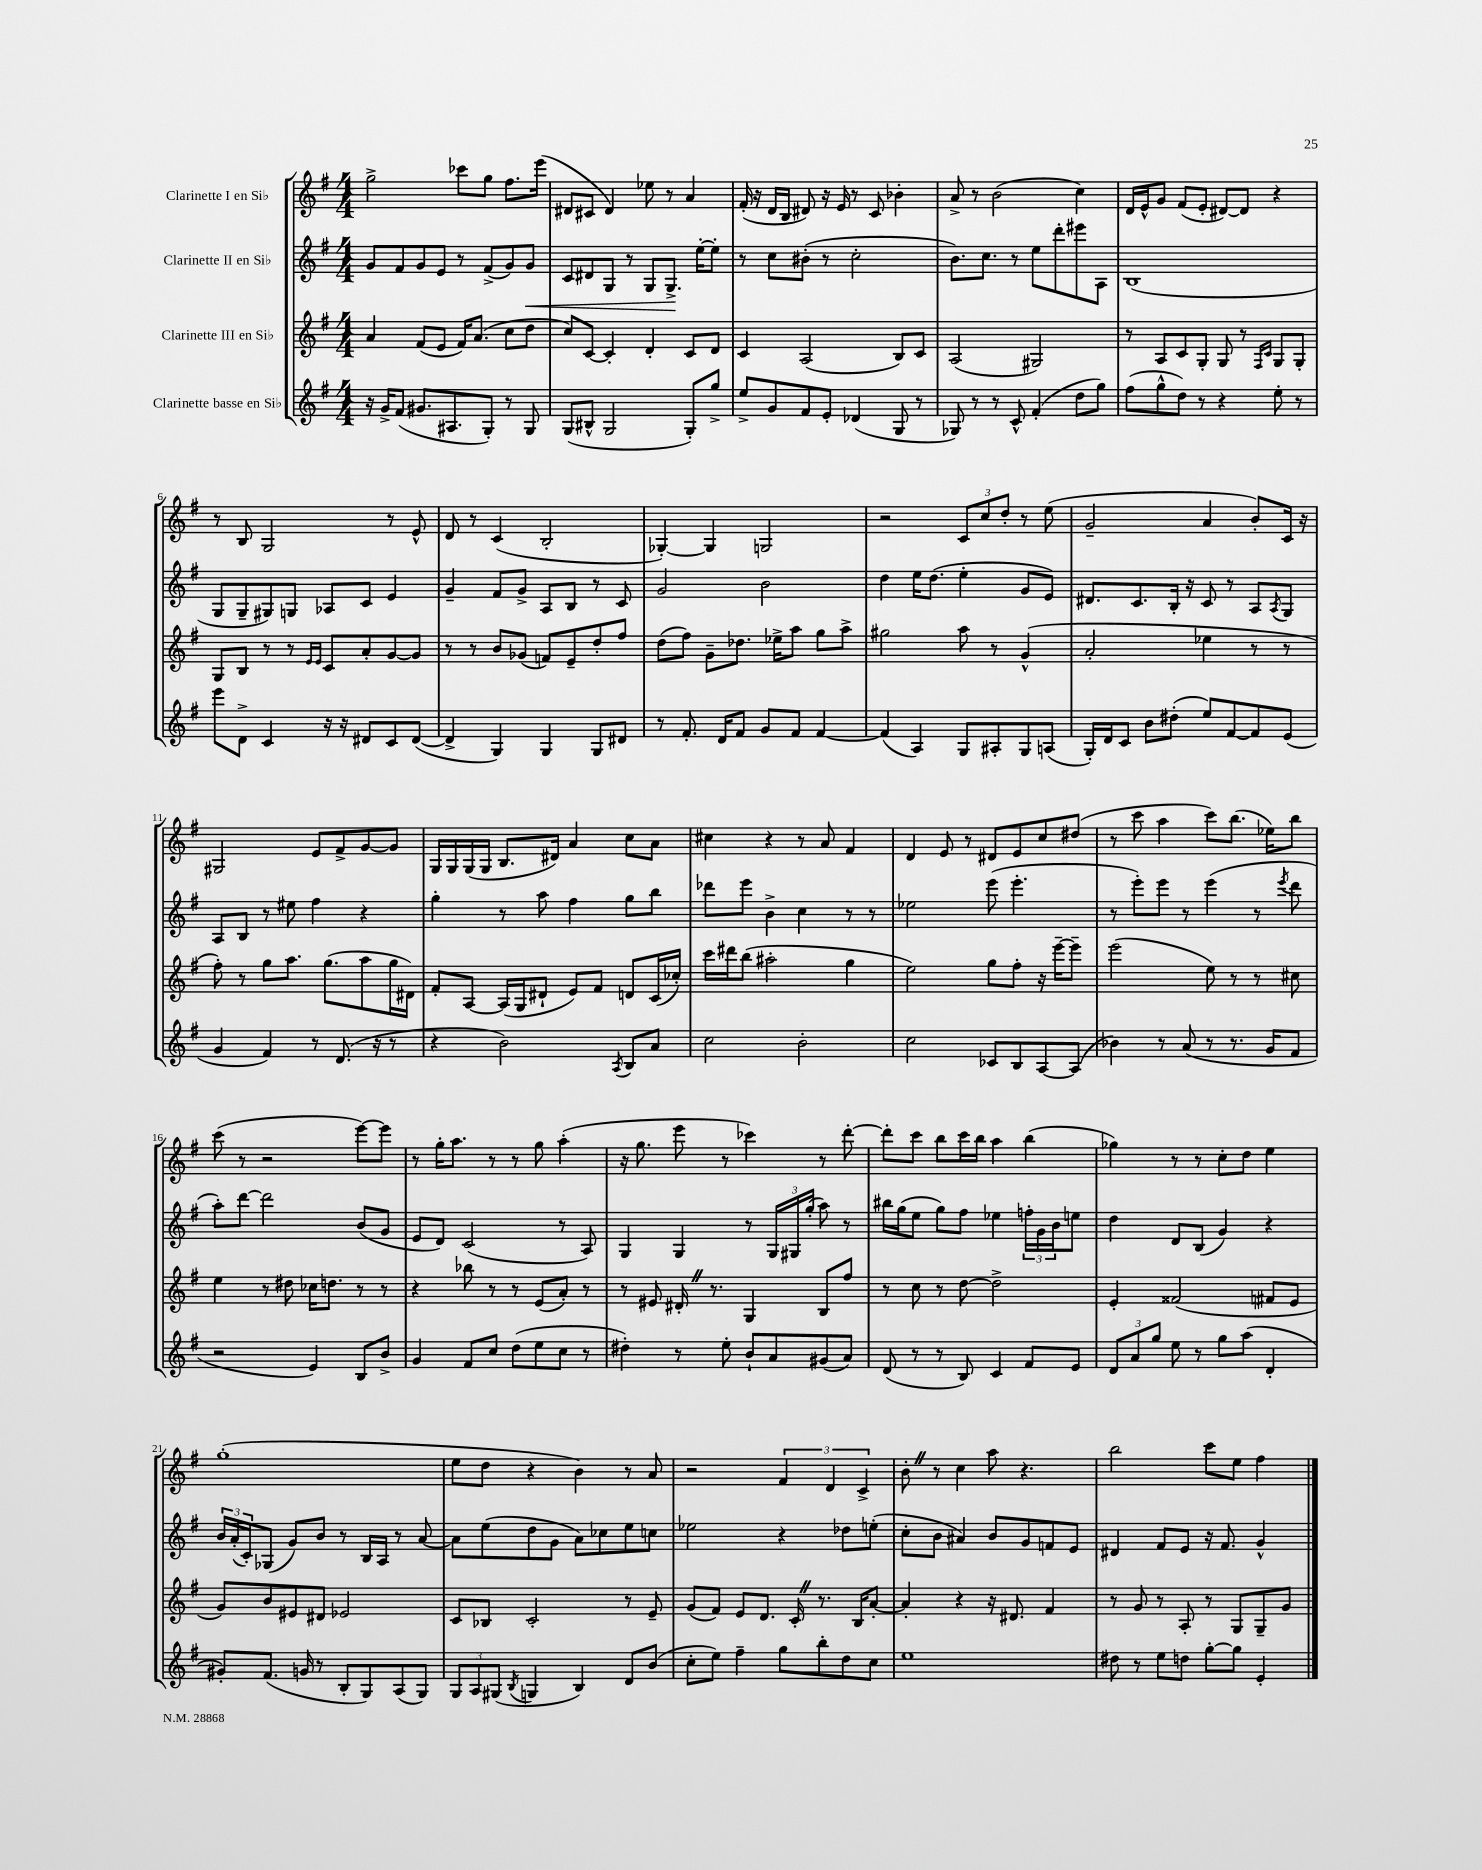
<<
\new StaffGroup <<
\new Staff = "s0" \with { instrumentName = "Clarinette I en Sib" } {
    \clef treble \key g \major \numericTimeSignature \time 4/4
    g''2-> ces'''8 g''8 fis''8. e'''16( |
    dis'8 cis'8 dis'4) ees''8 r8 a'4 |
    fis'16-.( r16 d'16 b16 dis'8) r16 e'16 r8 c'8 bes'4-. |
    a'8-> r8 b'2( c''4) |
    d'16 e'16-^ g'8 fis'8( e'8-. dis'8~) dis'8 r4 |
    r8 b8 g2 r8 e'8-^ |
    d'8 r8 c'4( b2-. |
    ges4~-.) ges4 g2 |
    r2 \tuplet 3/2 { c'8 c''8 d''8-. } r8 e''8( |
    g'2-- a'4 b'8-.) c'16 r16 |
    gis2 e'8 fis'8-> g'8~ g'8 |
    g16 g16 g16( g16 b8. dis'16) a'4 c''8 a'8 |
    cis''4 r4 r8 a'8 fis'4 |
    d'4 e'8 r8 dis'8 e'8 c''8 dis''8( |
    r8 c'''8 a''4 c'''8) b''8.( ees''16) b''8 |
    c'''8( r8 r2 e'''8~) e'''8 |
    r8 g''16-. a''8. r8 r8 g''8 a''4-.( |
    r16 g''8. e'''8 r8 ces'''4) r8 d'''8~-. |
    d'''8-. c'''8 b''8 c'''16 b''16 a''4 b''4( |
    ges''4) r8 r8 c''8-. d''8 e''4 |
    g''1-.( |
    e''8 d''8 r4 b'4) r8 a'8 |
    r2 \tuplet 3/2 { fis'4 d'4 c'4-> } |
    b'8-. \once \override BreathingSign.text = \markup { \musicglyph "scripts.caesura.straight" } \breathe r8 c''4 a''8 r4. |
    b''2 c'''8 e''8 fis''4 \bar "|." |
}
\new Staff = "s1" \with { instrumentName = "Clarinette II en Sib" } {
    \clef treble \key g \major \numericTimeSignature \time 4/4
    g'8 fis'8 g'8 e'8 r8 fis'8->( g'8) g'8\< |
    c'8 dis'8 g8 r8 g8 g8.->\! e''16~-. e''8-. |
    r8 c''8 bis'8-.( r8 c''2-. |
    b'8.) c''8. r8 e''8 d'''8-. eis'''8 a8 |
    b1( |
    g8 g8-- gis8) g8 aes8 c'8 e'4 |
    g'4-- fis'8 g'8-> a8 b8 r8 c'8 |
    g'2 b'2 |
    d''4 e''16 d''8.( e''4-. g'8 e'8) |
    dis'8. c'8. b16-. r16 c'8 r8 a8 \acciaccatura { a8 } g8 |
    a8 b8 r8 eis''8 fis''4 r4 |
    g''4-. r8 a''8 fis''4 g''8 b''8 |
    des'''8 e'''8 b'4-> c''4 r8 r8 |
    ees''2 e'''8( e'''4.-. |
    r8 e'''8-.) e'''8 r8 e'''4( r8 \acciaccatura { e'''8 } d'''8 |
    a''8-.) d'''8~ d'''2 b'8( g'8 |
    e'8 d'8) c'2( r8 a8) |
    g4 g4 r8 \tuplet 3/2 { g16 gis16 g''16-.( } a''8) r8 |
    bis''16 g''16( e''8 g''8) fis''8 ees''4 \tuplet 3/2 { f''16-. g'16 b'16 } e''8 |
    d''4 d'8 b8( g'4) r4 |
    \tuplet 3/2 { b'16 a'16-.( c'16-.) } ges8( g'8) b'8 r8 b16 a16 r8 a'8~ |
    a'8 e''8( d''8 g'8 a'8) ces''8 e''8 c''8 |
    ees''2 r4 des''8 e''8-.( |
    c''8-. b'8 ais'4) b'8 g'8 f'8 e'8 |
    dis'4 fis'8 e'8 r16 fis'8. g'4-^ \bar "|." |
}
\new Staff = "s2" \with { instrumentName = "Clarinette III en Sib" } {
    \clef treble \key g \major \numericTimeSignature \time 4/4
    a'4 fis'8( e'8 fis'16) a'8.( c''8 d''8 |
    c''8) c'8~ c'4-. d'4-. c'8 d'8 |
    c'4 a2( b8) c'8 |
    a2( gis2) |
    r8 a8 c'8 g8-. g8 r8 \grace { fis16 c'16 } g8 g8-. |
    g8 b8 r8 r8 \grace { e'16 e'16 } c'8 a'8-. g'8~ g'8 |
    r8 r8 b'8 ges'8( f'8) e'8-- d''8-. fis''8 |
    d''8( fis''8) g'8-- des''8. ees''16-> a''8 g''8 a''8-> |
    gis''2 a''8 r8 g'4-^( |
    a'2-. ees''4 r8 r8 |
    fis''8-.) r8 g''8 a''8. g''8.( a''8 g''16 dis'16) |
    fis'8-. a8~ a16( g16 dis'8-! e'8) fis'8 d'8 c'16( ces''16-.) |
    c'''16 dis'''16 b''8( ais''2-. g''4 |
    e''2) g''8 fis''8-. r16 e'''16~-- e'''8-- |
    e'''2( e''8) r8 r8 cis''8 |
    e''4 r8 dis''8 ces''16 d''8. r8 r8 |
    r4 bes''8 r8 r8 e'8( a'8-.) r8 |
    r8 eis'8 dis'16-. \once \override BreathingSign.text = \markup { \musicglyph "scripts.caesura.straight" } \breathe r8. g4 b8 fis''8 |
    r8 c''8 r8 d''8~ d''2-> |
    e'4-. fisis'2( fis'8 e'8 |
    g'8) b'8 eis'8 dis'8 ees'2 |
    c'8 bes8 c'2-. r8 e'8-- |
    g'8( fis'8) e'8 d'8. c'16-. \once \override BreathingSign.text = \markup { \musicglyph "scripts.caesura.straight" } \breathe r8. b16 a'8~-. |
    a'4-. r4 r16 dis'8. fis'4 |
    r8 g'8 r8 a8-. r8 g8 g8-- g'8 \bar "|." |
}
\new Staff = "s3" \with { instrumentName = "Clarinette basse en Sib" } {
    \clef treble \key g \major \numericTimeSignature \time 4/4
    r16 g'16-> fis'8( gis'8. ais8. g8-.) r8 g8 |
    g8( bis8-^ g2 g8-.) g''8-> |
    e''8-> g'8 fis'8 e'8-. des'4( g8 r8 |
    ges8) r8 r8 c'8-^ fis'4-.( d''8 g''8) |
    fis''8( g''8-^ d''8) r8 r4 e''8-. r8 |
    e'''8 d'8-> c'4 r16 r16 dis'8 c'8 dis'8~( |
    dis'4-> g4) g4 g8 dis'8 |
    r8 fis'8.-. d'16 fis'8 g'8 fis'8 fis'4~ |
    fis'4( a4) g8 ais8-. g8 a8( |
    g16-.) d'16 c'8 b'8 dis''8-.( e''8) fis'8~ fis'8 e'8( |
    g'4 fis'4) r8 d'8.( r16 r8 |
    r4 b'2) \acciaccatura { a8 } b8 a'8 |
    c''2 b'2-. |
    c''2 ces'8 b8 a8~ a8( |
    bes'4) r8 a'8( r8 r8. g'16 fis'8 |
    r2 e'4) b8 b'8-> |
    g'4 fis'8 c''8 d''8( e''8 c''8 r8 |
    dis''4-.) r8 e''8-. b'8-! a'8 gis'8( a'8) |
    d'8( r8 r8 b8) c'4 fis'8 e'8 |
    \tuplet 3/2 { d'8 a'8 g''8 } e''8 r8 g''8 a''8( d'4-. |
    gis'8-.) fis'8.( g'16 r8 b8-. g8) a8( g8) |
    \tuplet 3/2 { g8 a8 gis8( } \acciaccatura { b8 } g4 b4) d'8 b'8( |
    c''8-. e''8) fis''4-- g''8 b''8-. d''8 c''8 |
    e''1 |
    dis''8 r8 e''8 d''8 g''8~-. g''8 e'4-. \bar "|." |
}
>>
>>
